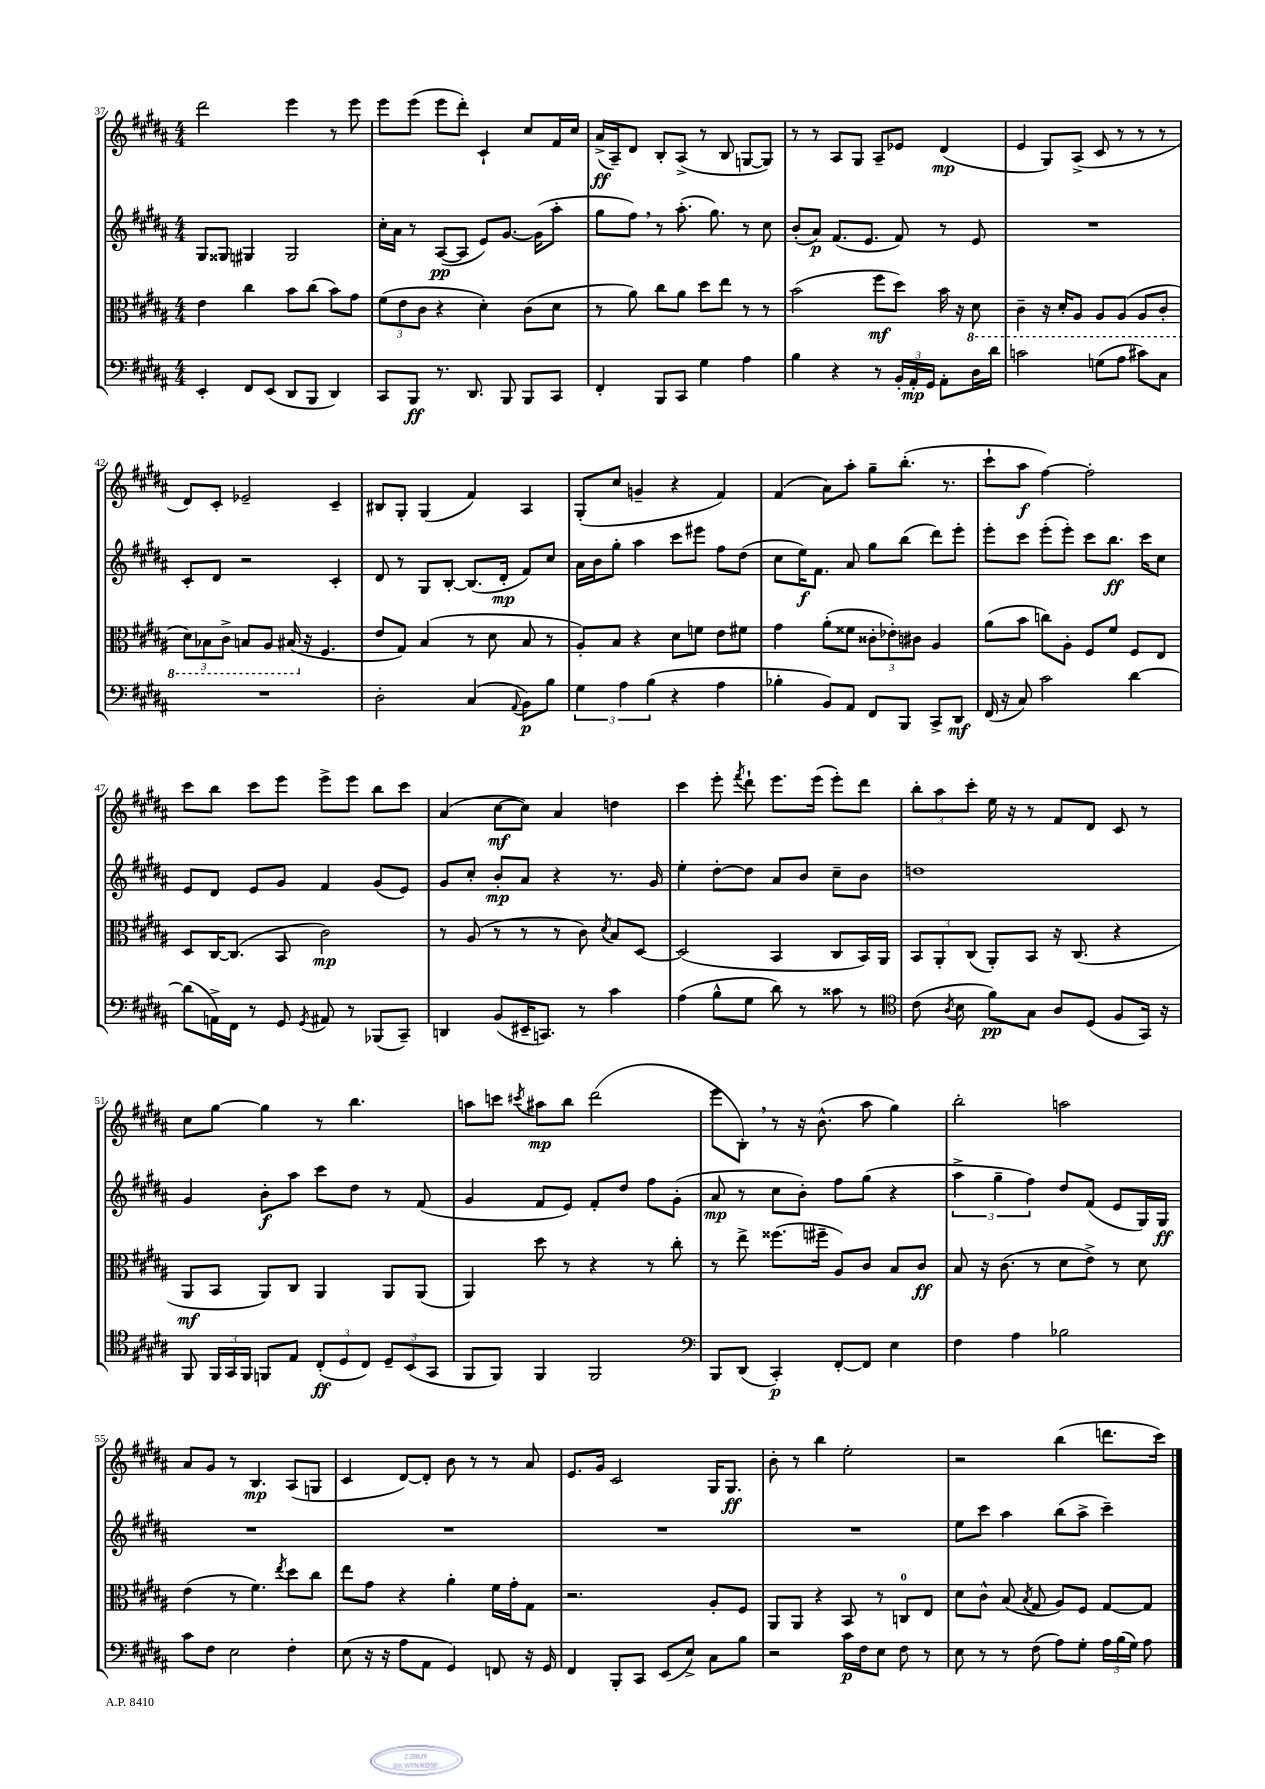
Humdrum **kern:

**kern	**dynam	**kern	**dynam	**kern	**dynam	**kern	**dynam
*part4	*part4	*part3	*part3	*part2	*part2	*part1	*part1
*staff4	*staff4	*staff3	*staff3	*staff2	*staff2	*staff1	*staff1
*clefF4	*	*clefC3	*	*clefG2	*	*clefG2	*
*k[f#c#g#d#a#]	*	*k[f#c#g#d#a#]	*	*k[f#c#g#d#a#]	*	*k[f#c#g#d#a#]	*
*M4/4	*	*M4/4	*	*M4/4	*	*M4/4	*
=37	=37	=37	=37	=37	=37	=37	=37
4EE'/	.	4e\	.	8G#/L	.	2ddd#\	.
.	.	.	.	8G##X/J	.	.	.
8FF#/L	.	4cc#\	.	4G#X/	.	.	.
(8EE/J	.	.	.	.	.	.	.
8DD#/L	.	8b\L	.	2G#/	.	4eee\	.
8BBB/J	.	(8cc#\J	.	.	.	.	.
4DD#/)	.	8b\L)	.	.	.	8r	.
.	.	8g#\J	.	.	.	8eee\	.
=38	=38	=38	=38	=38	=38	=38	=38
8CC#/L	.	(12f#\L	.	16cc#'\LL	.	8eee\L	.
.	.	.	.	16a#\JJ	.	.	.
.	.	12e\	.	.	.	.	.
8BBB/J	ff	.	.	8r	.	(8eee\J	.
.	.	12c#\J	.	.	.	.	.
8.r	.	4r	.	([8A#/L	pp	8eee\L	.
.	.	.	.	8A#/J]	.	8ddd#'\J)	.
8.DD#/	.	.	.	.	.	.	.
.	.	4d#'\)	.	8e/L)	.	4c#`/	.
8BBB/	.	.	.	[8.g#/J	.	.	.
8BBB/L	.	(8c#\L	.	.	.	8cc#/L	.
.	.	.	.	(16g#\KL]	.	.	.
8CC#/J	.	8d#\J	.	8aa#'\J	.	16f#/L	.
.	.	.	.	.	.	16cc#/JJ	.
=39	=39	=39	=39	=39	=39	=39	=39
4FF#'/	.	8r	.	8gg#\L	.	(16a#^/LL	ff
.	.	.	.	.	.	16A#~/J)	.
.	.	8a#\)	.	8ff#,\J)	.	8d#/J	.
8BBB/L	.	8cc#\L	.	8r	.	8B'/L	.
8CC#/J	.	8a#\J	.	(8.aa#'\	.	(8A#^/J	.
4G#\	.	8dd#\L	.	.	.	8r	.
.	.	.	.	8.gg#\)	.	.	.
.	.	8ee\J	.	.	.	8B/	.
4A#\	.	8r	.	8r	.	[8Gn/L	.
.	.	8r	.	8cc#\	.	8G/J])	.
=40	=40	=40	=40	=40	=40	=40	=40
4B\	.	(2b\	.	(8b'/L	.	8r	.
.	.	.	.	8a#/J)	p	8r	.
4r	.	.	.	(8.f#/L	.	8A#/L	.
.	.	.	.	.	.	8G#/J	.
.	.	.	.	8.e/J	.	.	.
8r	.	8ff#\L	mf	.	.	8A#~/L	.
24BB'/LL	.	8dd#\J)	.	8f#/)	.	8e-X/J	.
24AA#'/	mp	.	.	.	.	.	.
24GG#/JJ	.	.	.	.	.	.	.
8AA#'\L	.	16b\	.	8r	.	(4d#/	mp
.	.	16r	.	.	.	.	.
*	*	*8ba	*	*	*	*	*
16D#\L	.	8D#\	.	8e/	.	.	.
16d#\JJ	.	.	.	.	.	.	.
=41	=41	=41	=41	=41	=41	=41	=41
2cn\	.	4C#~\	.	1r	.	4e/	.
.	.	16r	.	.	.	8G#/L)	.
.	.	16D#'/KL	.	.	.	.	.
.	.	8AA#/J	.	.	.	(8A#^/J	.
(8Gn\L	.	8AA#/L	.	.	.	8c#/	.
8A#\J	.	(8AA#/J	.	.	.	8r	.
8c#X\L)	.	8AA#/L	.	.	.	8r	.
8C#\J	.	8C#'/J	.	.	.	8r	.
!!LO:LB:g=z
=42	=42	=42	=42	=42	=42	=42	=42
1r	.	12D#\L)	.	8c#'/L	.	8d#/L)	.
.	.	12BB-X\	.	.	.	.	.
.	.	.	.	8d#/J	.	8c#'/J	.
.	.	12C#^\J	.	.	.	.	.
.	.	8BBn/L	.	2r	.	2e-X~/	.
.	.	8AA#/J	.	.	.	.	.
.	.	(16BB#X/	.	.	.	.	.
*	*	*X8ba	*	*	*	*	*
.	.	16r	.	.	.	.	.
.	.	4.F#/	.	.	.	.	.
.	.	.	.	4c#'/	.	4c#~/	.
=43	=43	=43	=43	=43	=43	=43	=43
2D#'\	.	8e/L	.	8d#/	.	8B#X/L	.
.	.	8G#/J)	.	8r	.	8G#'/J	.
.	.	(4B/	.	8G#/L	.	(4G#/	.
.	.	.	.	[8B'/J	.	.	.
(4C#/	.	8r	.	(8.B/L]	.	4f#/)	.
.	.	8d#\	.	.	.	.	.
.	.	.	.	16d#'/Jk	mp	.	.
8qqAA#/	.	.	.	.	.	.	.
8BB\L)	p	8B/	.	8f#/L)	.	4A#/	.
8B\J	.	8r	.	8cc#/J	.	.	.
=44	=44	=44	=44	=44	=44	=44	=44
6G#\	.	8A#'/L)	.	16a#\LL	.	(8G#'/L	.
.	.	.	.	16b\J	.	.	.
.	.	8B/J	.	8gg#'\J	.	8cc#/J	.
6A#\	.	.	.	.	.	.	.
.	.	4r	.	4aa#\	.	4gn~/	.
(6B\	.	.	.	.	.	.	.
4r	.	8d#\L	.	8ccc#\L	.	4r	.
.	.	8fn\J	.	8eee#X\J	.	.	.
4A#\	.	8e\L	.	8ff#\L	.	4f#/)	.
.	.	8f#X\J	.	(8dd#\J	.	.	.
=45	=45	=45	=45	=45	=45	=45	=45
4B-X'\	.	4g#\	.	8cc#\L	.	(4f#/	.
.	.	.	.	16ee\K)	f	.	.
.	.	.	.	8.f#\J	.	.	.
8BB/L)	.	(8a#'\L	.	.	.	8a#\L)	.
8AA#/J	.	8f##X\J	.	8a#/	.	8aa#'\J	.
8FF#/L	.	12c##X'\L	.	8gg#\L	.	8gg#~\L	.
.	.	12e-X'\)	.	.	.	.	.
8BBB/J	.	.	.	(8bb\J	.	(8.bb'\J	.
.	.	12c#X\J	.	.	.	.	.
8CC#^/L	.	4A#/	.	8ddd#\L)	.	.	.
.	.	.	.	.	.	8.r	.
8DD#/J	mf	.	.	8eee'\J	.	.	.
=46	=46	=46	=46	=46	=46	=46	=46
(16FF#/	.	(8a#\L	.	8eee'\L	.	8ccc#`\L	.
16r	.	.	.	.	.	.	.
8C#/)	.	8b\J	.	8ccc#\J	.	8aa#\J	f
2c#\	.	8ccn\L)	.	(8eee'\L	.	[4ff#\)	.
.	.	8A#'\J	.	8eee'\J)	.	.	.
.	.	8F#/L	.	8ccc#\L	.	2ff#'\]	.
.	.	8f#/J	.	8.bb\J	ff	.	.
[4d#\	.	8F#/L	.	.	.	.	.
.	.	.	.	16ccc#\KL	.	.	.
.	.	8E/J	.	8cc#\J	.	.	.
!!LO:LB:g=z
=47	=47	=47	=47	=47	=47	=47	=47
(8d#\L]	.	8D#/L	.	8e/L	.	8ccc#\L	.
16AAn^\L)	.	[16C#/K	.	8d#/J	.	8bb\J	.
16FF#\JJ	.	(8.C#/J]	.	.	.	.	.
8r	.	.	.	8e/L	.	8ccc#\L	.
8GG#/	.	8BB/	.	8g#/J	.	8eee\J	.
8qGG#/	.	.	.	.	.	.	.
8AA#X/	.	2c#\)	mp	4f#/	.	8eee^\L	.
8r	.	.	.	.	.	8eee\J	.
(8BBB-X/L	.	.	.	(8g#/L	.	8bb\L	.
8CC#~/J)	.	.	.	8e/J)	.	8ccc#\J	.
=48	=48	=48	=48	=48	=48	=48	=48
4DDn/	.	8r	.	8g#/L	.	(4a#/	.
.	.	(8A#/	.	8cc#'/J	.	.	.
(8BB/L	.	8r	.	8b'/L	mp	[8cc#\L	mf
16EE#X~/K	.	8r	.	8a#/J	.	8cc#\J])	.
8.CCn/J)	.	.	.	.	.	.	.
.	.	8r	.	4r	.	4a#/	.
8r	.	8c#\)	.	.	.	.	.
.	.	8qd#/	.	.	.	.	.
4c#\	.	8B/L	.	8.r	.	4ddn\	.
.	.	[8D#/J	.	.	.	.	.
.	.	.	.	16g#/	.	.	.
=49	=49	=49	=49	=49	=49	=49	=49
(4A#\	.	(2D#/]	.	4ee'\	.	4ccc#\	.
8B^^\L	.	.	.	[8dd#'\L	.	8eee'\	.
.	.	.	.	.	.	8qfff#/	.
8G#\J	.	.	.	8dd#\J]	.	8ddd#`\	.
8d#\)	.	4BB/	.	8a#/L	.	8.eee\L	.
8r	.	.	.	8b/J	.	.	.
.	.	.	.	.	.	(16eee\Jk	.
8c##X\	.	8C#/L	.	8cc#~\L	.	8eee'\L)	.
8r	.	16BB/L)	.	8b\J	.	8ddd#\J	.
.	.	16AA#/JJ	.	.	.	.	.
=50	=50	=50	=50	=50	=50	=50	=50
*clefC4	*	*	*	*	*	*	*
(8c#\	.	12BB/L	.	1ddn	.	12bb'\L	.
.	.	12AA#'/	.	.	.	12aa#\	.
8qA#/	.	.	.	.	.	.	.
8B\	.	.	.	.	.	.	.
.	.	(12C#/J	.	.	.	12ccc#'\J	.
8f#\L)	pp	8AA#'/L)	.	.	.	16ee\	.
.	.	.	.	.	.	16r	.
8G#\J	.	8BB/J	.	.	.	8r	.
8A#/L	.	16r	.	.	.	8f#/L	.
.	.	(8.C#/	.	.	.	.	.
(8D#/J	.	.	.	.	.	8d#/J	.
8F#/L	.	4r	.	.	.	8c#/	.
16GG#/Jk)	.	.	.	.	.	8r	.
16r	.	.	.	.	.	.	.
!!LO:LB:g=z
=51	=51	=51	=51	=51	=51	=51	=51
8FF#/	.	8AA#/L	mf	4g#/	.	8cc#\L	.
24FF#/LL	.	8BB/J	.	.	.	[8gg#\J	.
24GG#/	.	.	.	.	.	.	.
24FF#/JJ	.	.	.	.	.	.	.
8FFn/L	.	8AA#/L)	.	8b'\L	f	4gg#\]	.
8E/J	.	8C#/J	.	8aa#\J	.	.	.
(12C#'/L	ff	4AA#/	.	8ccc#\L	.	8r	.
12D#/	.	.	.	.	.	.	.
.	.	.	.	8dd#\J	.	4.bb\	.
12C#/J)	.	.	.	.	.	.	.
12D#~/L	.	8AA#/L	.	8r	.	.	.
(12BB/	.	.	.	.	.	.	.
.	.	(8AA#/J	.	(8f#/	.	.	.
12GG#/J	.	.	.	.	.	.	.
=52	=52	=52	=52	=52	=52	=52	=52
8FF#/L	.	4AA#/)	.	4g#/	.	8aan\L	.
8FF#/J)	.	.	.	.	.	8cccn\J	.
.	.	.	.	.	.	8qccc#X/	.
4FF#/	.	8dd#\	.	8f#/L	.	8aa#X\L	mp
.	.	8r	.	8e/J)	.	8bb\J	.
2FF#/	.	4r	.	8f#'/L	.	(2ddd#\	.
.	.	.	.	8dd#/J	.	.	.
.	.	8r	.	8ff#\L	.	.	.
.	.	8cc#'\	.	(8g#'\J	.	.	.
=53	=53	=53	=53	=53	=53	=53	=53
*clefF4	*	*	*	*	*	*	*
8BBB/L	.	8r	.	8a#/	mp	8eee\L	.
(8DD#/J	.	8ee^\	.	8r	.	8B',\J)	.
4CC#'/)	p	(8.ff##X\L	.	8cc#\L	.	8r	.
.	.	.	.	8b'\J)	.	16r	.
.	.	16ff#X~\Jk	.	.	.	(8.b^^\	.
[8FF#'/L	.	8A#/L)	.	8ff#\L	.	.	.
8FF#/J]	.	8c#/J	.	(8gg#\J	.	8aa#\	.
4E\	.	8B/L	.	4r	.	4gg#\)	.
.	.	8c#/J	ff	.	.	.	.
=54	=54	=54	=54	=54	=54	=54	=54
4F#\	.	8B/	.	6aa#^\	.	2bb'\	.
.	.	16r	.	.	.	.	.
.	.	.	.	6gg#~\	.	.	.
.	.	(8.c#\	.	.	.	.	.
4A#\	.	.	.	.	.	.	.
.	.	.	.	6ff#\)	.	.	.
.	.	8r	.	.	.	.	.
2B-X\	.	8d#\L	.	8dd#/L	.	2aan\	.
.	.	8e^\J)	.	(8f#/J	.	.	.
.	.	8r	.	8e/L	.	.	.
.	.	8d#\	.	16G#/L)	.	.	.
.	.	.	.	16G#/JJ	ff	.	.
!!LO:LB:g=z
=55	=55	=55	=55	=55	=55	=55	=55
8c#\L	.	(4e\	.	1r	.	8a#/L	.
8F#\J	.	.	.	.	.	8g#/J	.
2E\	.	8r	.	.	.	8r	.
.	.	4.f#\)	.	.	.	4.B/	mp
.	.	8qee/	.	.	.	.	.
4F#'\	.	8dd#\L	.	.	.	(8A#/L	.
.	.	8cc#\J	.	.	.	8Gn/J	.
=56	=56	=56	=56	=56	=56	=56	=56
(8E\	.	8ee\L	.	1r	.	4c#/	.
16r	.	8g#\J	.	.	.	.	.
16r	.	.	.	.	.	.	.
8A#\L	.	4r	.	.	.	[8d#/L)	.
8AA#\J	.	.	.	.	.	8d#'/J]	.
4GG#/)	.	4a#'\	.	.	.	8b\	.
.	.	.	.	.	.	8r	.
8FFn/	.	16f#\LL	.	.	.	8r	.
.	.	16g#'\J	.	.	.	.	.
16r	.	8G#\J	.	.	.	8a#/	.
16GG#/	.	.	.	.	.	.	.
=57	=57	=57	=57	=57	=57	=57	=57
4FF#/	.	2.r	.	1r	.	8.e/L	.
.	.	.	.	.	.	16g#/Jk	.
8BBB'/L	.	.	.	.	.	2c#/	.
8CC#/J	.	.	.	.	.	.	.
(8EE/L	.	.	.	.	.	.	.
8E^/J)	.	.	.	.	.	.	.
8C#\L	.	8A#'/L	.	.	.	16G#/KL	.
.	.	.	.	.	.	8.G#/J	ff
8B\J	.	8F#/J	.	.	.	.	.
=58	=58	=58	=58	=58	=58	=58	=58
2r	.	8AA#/L	.	1r	.	8b'\	.
.	.	8AA#/J	.	.	.	8r	.
.	.	4r	.	.	.	4bb\	.
16c#\LL	p	8BB/	.	.	.	2ee'\	.
16F#\J	.	.	.	.	.	.	.
8E\J	.	8r	.	.	.	.	.
8F#\	.	8Cn/L	.	.	.	.	.
8r	.	8E/J	.	.	.	.	.
=59	=59	=59	=59	=59	=59	=59	=59
8E\	.	8d#\L	.	8ee\L	.	2r	.
8r	.	8c#^^\J	.	8ccc#\J	.	.	.
8r	.	(8B/	.	4aa#\	.	.	.
.	.	8qB/	.	.	.	.	.
(8F#\	.	8G#/	.	.	.	.	.
8A#\L)	.	8A#/L)	.	(8bb\L	.	(4bb\	.
8G#'\J	.	8F#/J	.	8aa#^\J	.	.	.
24A#\LL	.	[8G#/L	.	4ccc#~\)	.	8.dddn\L	.
(24B\	.	.	.	.	.	.	.
24G#\JJ)	.	.	.	.	.	.	.
8A#\	.	8G#/J]	.	.	.	.	.
.	.	.	.	.	.	16ccc#\Jk)	.
==	==	==	==	==	==	==	==
*-	*-	*-	*-	*-	*-	*-	*-
